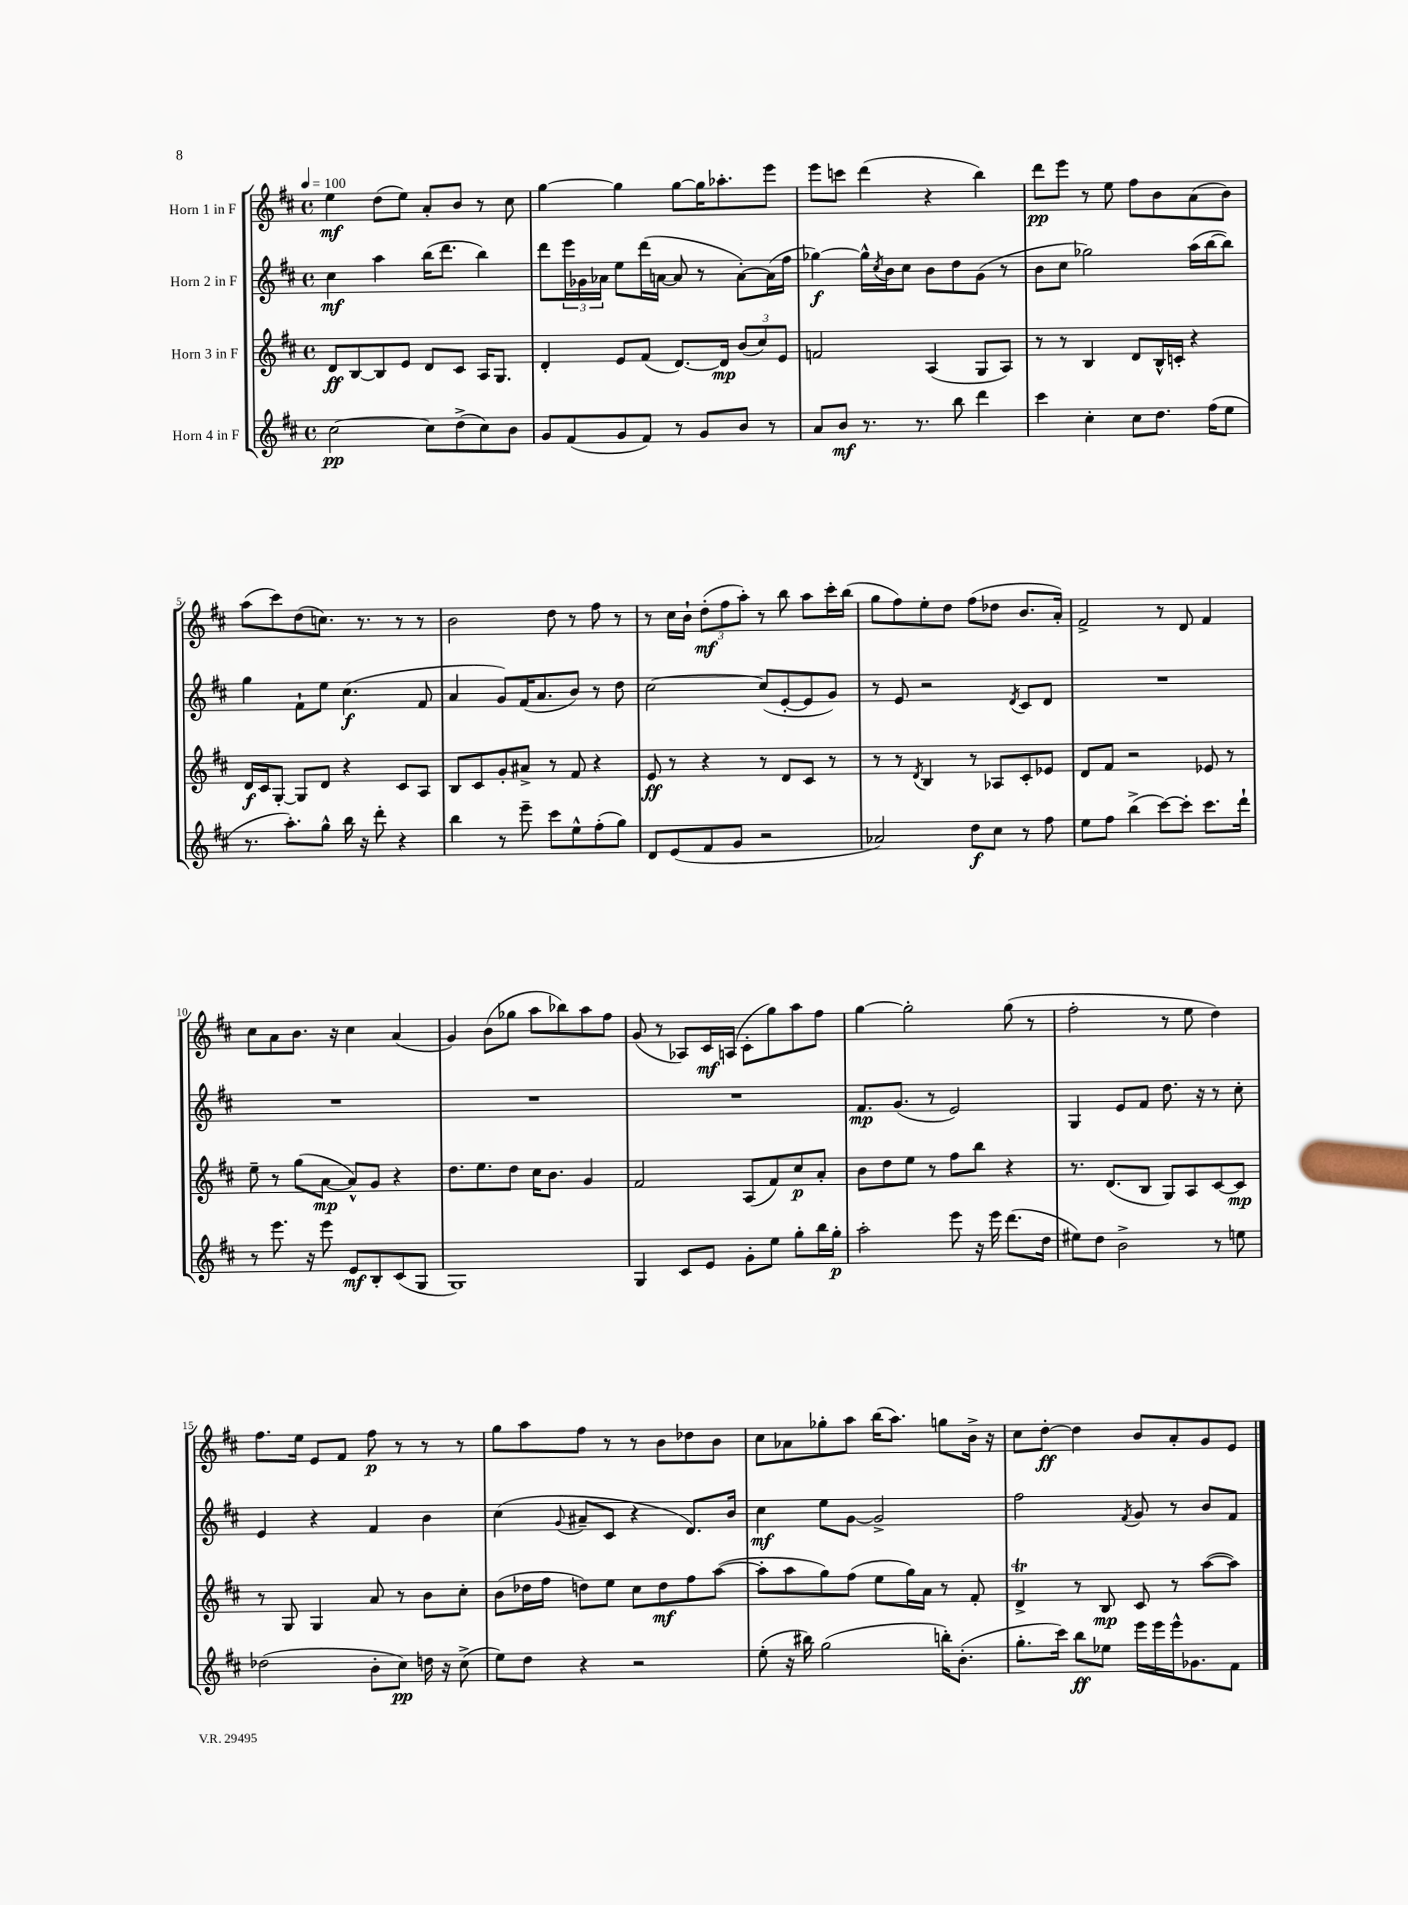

**kern	**dynam	**kern	**dynam	**kern	**dynam	**kern	**dynam
*part4	*part4	*part3	*part3	*part2	*part2	*part1	*part1
*staff4	*staff4	*staff3	*staff3	*staff2	*staff2	*staff1	*staff1
*I"Horn 4 in F	*	*I"Horn 3 in F	*	*I"Horn 2 in F	*	*I"Horn 1 in F	*
*clefG2	*	*clefG2	*	*clefG2	*	*clefG2	*
*k[f#c#]	*	*k[f#c#]	*	*k[f#c#]	*	*k[f#c#]	*
*M4/4	*	*M4/4	*	*M4/4	*	*M4/4	*
*met(c)	*	*met(c)	*	*met(c)	*	*met(c)	*
*MM100	*	*MM100	*	*MM100	*	*MM100	*
=1	=1	=1	=1	=1	=1	=1	=1
[2cc#\	pp	8d/L	ff	4cc#\	mf	4ee\	mf
.	.	[8B/	.	.	.	.	.
.	.	8B/]	.	4aa\	.	(8dd\L	.
.	.	8e/J	.	.	.	8ee\J)	.
8cc#\L]	.	8d/L	.	(16bb\KL	.	8a'/L	.
.	.	.	.	8.ddd\J	.	.	.
(8dd^\	.	8c#/J	.	.	.	8b/J	.
8cc#\)	.	16A/KL	.	4bb\)	.	8r	.
.	.	8.G/J	.	.	.	.	.
8b\J	.	.	.	.	.	8cc#\	.
=2	=2	=2	=2	=2	=2	=2	=2
8g/L	.	4d'/	.	8ddd\L	.	[4gg\	.
(8f#/	.	.	.	24eee\L	.	.	.
.	.	.	.	24g-X\	.	.	.
.	.	.	.	24a-X\JJ	.	.	.
8g/	.	8e/L	.	8ee\L	.	4gg\]	.
8f#/J)	.	(8f#/J	.	(16ddd\L	.	.	.
.	.	.	.	[16an\JJ	.	.	.
8r	.	[8.d/L)	.	8a/]	.	[8gg\L	.
8g/L	.	.	.	8r	.	16gg\K]	.
.	.	16d/Jk]	mp	.	.	8.aa-X'\	.
8b/J	.	(12b/L	.	[8a'\L)	.	.	.
.	.	12cc#/)	.	.	.	.	.
8r	.	.	.	(16a\L]	.	8eee\J	.
.	.	12e/J	.	.	.	.	.
.	.	.	.	16ff#\JJ	.	.	.
=3	=3	=3	=3	=3	=3	=3	=3
8a/L	.	2fn/	.	[4gg-X\)	f	8eee\L	.
8b/J	mf	.	.	.	.	8cccn\J	.
8.r	.	.	.	16gg-^^\LL]	.	(4ddd\	.
.	.	.	.	8qcc#/	.	.	.
.	.	.	.	16b\J	.	.	.
.	.	.	.	8cc#\J	.	.	.
8.r	.	.	.	.	.	.	.
.	.	(4A/	.	8b\L	.	4r	.
8bb\	.	.	.	8dd\	.	.	.
4ddd\	.	8G/L	.	(8g\J	.	4bb\)	.
.	.	8A/J)	.	8r	.	.	.
=4	=4	=4	=4	=4	=4	=4	=4
4ccc#\	.	8r	.	8b\L	.	8ddd\L	pp
.	.	8r	.	8cc#\J	.	8eee\J	.
4cc#'\	.	4B/	.	2gg-X\)	.	8r	.
.	.	.	.	.	.	8ee\	.
8cc#\L	.	8d/L	.	.	.	8ff#\L	.
8.dd\J	.	16B^^/L	.	.	.	8b\	.
.	.	16cn'/JJ	.	.	.	.	.
.	.	4r	.	(16aa\LL	.	(8a\	.
(16ff#\KL	.	.	.	[16bb\J	.	.	.
8ee\J	.	.	.	8bb\J])	.	8b\J)	.
!!LO:LB:g=z
=5	=5	=5	=5	=5	=5	=5	=5
8.r	.	16d/LL	f	4gg\	.	(8aa\L	.
.	.	16c#/J	.	.	.	.	.
.	.	[8G'/J	.	.	.	8ccc#\)	.
8.aa'\L)	.	.	.	.	.	.	.
.	.	8G/L]	.	8f#`\L	.	(8dd\	.
8gg^^\J	.	8d/J	.	8ee\J	.	8.ccn\J)	.
16bb\	.	4r	.	(4.cc#\	f	.	.
16r	.	.	.	.	.	8.r	.
8ddd'\	.	.	.	.	.	.	.
4r	.	8c#/L	.	.	.	8r	.
.	.	8A/J	.	8f#/	.	8r	.
=6	=6	=6	=6	=6	=6	=6	=6
4bb\	.	8B/L	.	4a/	.	2b\	.
.	.	8c#/	.	.	.	.	.
8r	.	8g'/	.	8g/L)	.	.	.
8eee~\	.	8a#X^/J	.	(16f#/K	.	.	.
.	.	.	.	8.a/	.	.	.
8ccc#\L	.	8r	.	.	.	8dd\	.
8ee^^\	.	8f#/	.	8b/J)	.	8r	.
(8ff#'\	.	4r	.	8r	.	8ff#\	.
8gg\J)	.	.	.	8dd\	.	8r	.
=7	=7	=7	=7	=7	=7	=7	=7
8d/L	.	8e/	ff	[2cc#\	.	8r	.
(8e/	.	8r	.	.	.	16cc#\LL	.
.	.	.	.	.	.	16b`\JJ	.
8f#/	.	4r	.	.	.	(12dd'\L	mf
.	.	.	.	.	.	12ff#\	.
8g/J	.	.	.	.	.	.	.
.	.	.	.	.	.	12aa'\J)	.
2r	.	8r	.	(8cc#/L]	.	8r	.
.	.	8d/L	.	[8e'/	.	8bb\	.
.	.	8c#/J	.	8e/]	.	8aa\L	.
.	.	8r	.	8g/J)	.	16ccc#'\L	.
.	.	.	.	.	.	(16bb\JJ	.
=8	=8	=8	=8	=8	=8	=8	=8
2a-X/)	.	8r	.	8r	.	8gg\L	.
.	.	8r	.	8e/	.	8ff#\)	.
.	.	8qd/	.	.	.	.	.
.	.	4B/	.	2r	.	8ee'\	.
.	.	.	.	.	.	8dd\J	.
8dd\L	f	8r	.	.	.	(8ff#\L	.
8cc#\J	.	8A-X/L	.	.	.	8dd-X\J	.
.	.	.	.	8qd/	.	.	.
8r	.	8c#'/	.	8c#/L	.	8.b/L	.
8ff#\	.	8e-X/J	.	8d/J	.	.	.
.	.	.	.	.	.	16a'/Jk)	.
=9	=9	=9	=9	=9	=9	=9	=9
8ee\L	.	8d/L	.	1r	.	2f#^/	.
8ff#\J	.	8f#/J	.	.	.	.	.
(4bb^\	.	2r	.	.	.	.	.
[8ccc#\L)	.	.	.	.	.	8r	.
8ccc#'\J]	.	.	.	.	.	8d/	.
8.ccc#\L	.	8e-X/	.	.	.	4f#/	.
.	.	8r	.	.	.	.	.
16ddd`\Jk	.	.	.	.	.	.	.
!!LO:LB:g=z
=10	=10	=10	=10	=10	=10	=10	=10
8r	.	8ee~\	.	1r	.	8cc#\L	.
8.eee\	.	8r	.	.	.	8a\	.
.	.	(8gg\L	.	.	.	8.b\J	.
16r	.	.	.	.	.	.	.
8eee\	.	[8a\J	mp	.	.	.	.
.	.	.	.	.	.	16r	.
8e/L	mf	8a^^/L])	.	.	.	4cc#\	.
8B'/	.	8g/J	.	.	.	.	.
(8c#/	.	4r	.	.	.	(4a/	.
8G/J	.	.	.	.	.	.	.
=11	=11	=11	=11	=11	=11	=11	=11
1G)	.	8.dd\L	.	1r	.	4g/)	.
.	.	8.ee\	.	.	.	.	.
.	.	.	.	.	.	(8b\L	.
.	.	8dd\J	.	.	.	8gg-X\J	.
.	.	16cc#\KL	.	.	.	8aa\L	.
.	.	8.b\J	.	.	.	.	.
.	.	.	.	.	.	8bb-X\)	.
.	.	4g/	.	.	.	8aa\	.
.	.	.	.	.	.	8ff#\J	.
=12	=12	=12	=12	=12	=12	=12	=12
4G/	.	2f#/	.	1r	.	(8g/	.
.	.	.	.	.	.	8r	.
8c#/L	.	.	.	.	.	8A-X/L)	.
8e/J	.	.	.	.	.	16c#/L	mf
.	.	.	.	.	.	(16An/JJ	.
8g'\L	.	(8A/L	.	.	.	8c#'\L	.
8ee\J	.	8f#/)	.	.	.	8gg\)	.
8gg'\L	.	8cc#/	p	.	.	8aa\	.
16bb\L	.	8a'/J	.	.	.	8ff#\J	.
16gg'\JJ	p	.	.	.	.	.	.
=13	=13	=13	=13	=13	=13	=13	=13
2aa'\	.	8b\L	.	8.f#/L	mp	[4gg\	.
.	.	8dd\	.	.	.	.	.
.	.	.	.	(8.g/J	.	.	.
.	.	8ee\J	.	.	.	2gg'\]	.
.	.	8r	.	8r	.	.	.
8eee\	.	8ff#\L	.	2e/)	.	.	.
16r	.	8bb\J	.	.	.	.	.
16eee\	.	.	.	.	.	.	.
(8.ddd\L	.	4r	.	.	.	(8gg\	.
.	.	.	.	.	.	8r	.
16dd\Jk	.	.	.	.	.	.	.
=14	=14	=14	=14	=14	=14	=14	=14
8ee#X\L)	.	8.r	.	4G/	.	2ff#'\	.
8dd\J	.	.	.	.	.	.	.
.	.	(8.d/L	.	.	.	.	.
2b^\	.	.	.	8e/L	.	.	.
.	.	8B/J	.	8f#/J	.	.	.
.	.	8G/L)	.	8.dd\	.	8r	.
.	.	8A/	.	.	.	8ee\	.
.	.	.	.	16r	.	.	.
8r	.	[8c#/	.	8r	.	4dd\)	.
8een\	.	8c#/J]	mp	8cc#'\	.	.	.
!!LO:LB:g=z
=15	=15	=15	=15	=15	=15	=15	=15
(2dd-X\	.	8r	.	4e/	.	8.ff#\L	.
.	.	8G/	.	.	.	.	.
.	.	.	.	.	.	16ee\Jk	.
.	.	4G/	.	4r	.	8e/L	.
.	.	.	.	.	.	8f#/J	.
8b'\L	.	8a/	.	4f#/	.	8ff#\	p
8cc#\J)	pp	8r	.	.	.	8r	.
16ddn\	.	8b\L	.	4b\	.	8r	.
16r	.	.	.	.	.	.	.
(8cc#^\	.	8cc#'\J	.	.	.	8r	.
=16	=16	=16	=16	=16	=16	=16	=16
8ee\L)	.	(8b\L	.	(4cc#\	.	8gg\L	.
8dd\J	.	16dd-X\L	.	.	.	8aa\	.
.	.	16ff#\JJ	.	.	.	.	.
.	.	.	.	8qqg/	.	.	.
4r	.	8ddn\L)	.	8a#X~/L	.	8ff#\J	.
.	.	8ee\J	.	8c#/J	.	8r	.
2r	.	8cc#\L	.	4r	.	8r	.
.	.	8dd\	mf	.	.	8b\L	.
.	.	8ff#\	.	8.d/L)	.	8dd-X\	.
.	.	([8aa\J	.	.	.	8b\J	.
.	.	.	.	16b/Jk	.	.	.
=17	=17	=17	=17	=17	=17	=17	=17
(8ee'\	.	8aa'\L]	.	4cc#\	mf	8cc#\L	.
16r	.	8aa\	.	.	.	8a-X\	.
16bb#X\)	.	.	.	.	.	.	.
(2gg\	.	8gg\)	.	8ee\L	.	8gg-X'\	.
.	.	(8ff#\J	.	[8g\J	.	8aa\J	.
.	.	8ee\L	.	2g^/]	.	(16bb\KL	.
.	.	.	.	.	.	8.aa\J)	.
.	.	16gg\L)	.	.	.	.	.
.	.	16a\JJ	.	.	.	.	.
16bbn'\KL)	.	8r	.	.	.	8ggn\L	.
(8.b'\J	.	.	.	.	.	.	.
.	.	8f#'/	.	.	.	16b^\Jk	.
.	.	.	.	.	.	16r	.
=18	=18	=18	=18	=18	=18	=18	=18
8.gg'\L	.	4dT^/	.	2ff#\	.	8cc#\L	.
.	.	.	.	.	.	[8dd'\J	ff
16ccc#\Jk)	.	.	.	.	.	.	.
8bb\L	ff	8r	.	.	.	4dd\]	.
8ee-X\J	.	8B/	mp	.	.	.	.
.	.	.	.	8qf#/	.	.	.
16eee\LL	.	8c#/	.	8g/	.	8b/L	.
16eee\	.	.	.	.	.	.	.
16eee^^\J	.	8r	.	8r	.	8a'/	.
8.g-X\	.	.	.	.	.	.	.
.	.	([8aa\L	.	8b/L	.	8g/	.
8f#\J	.	8aa\J])	.	8f#/J	.	8e/J	.
==	==	==	==	==	==	==	==
*-	*-	*-	*-	*-	*-	*-	*-
